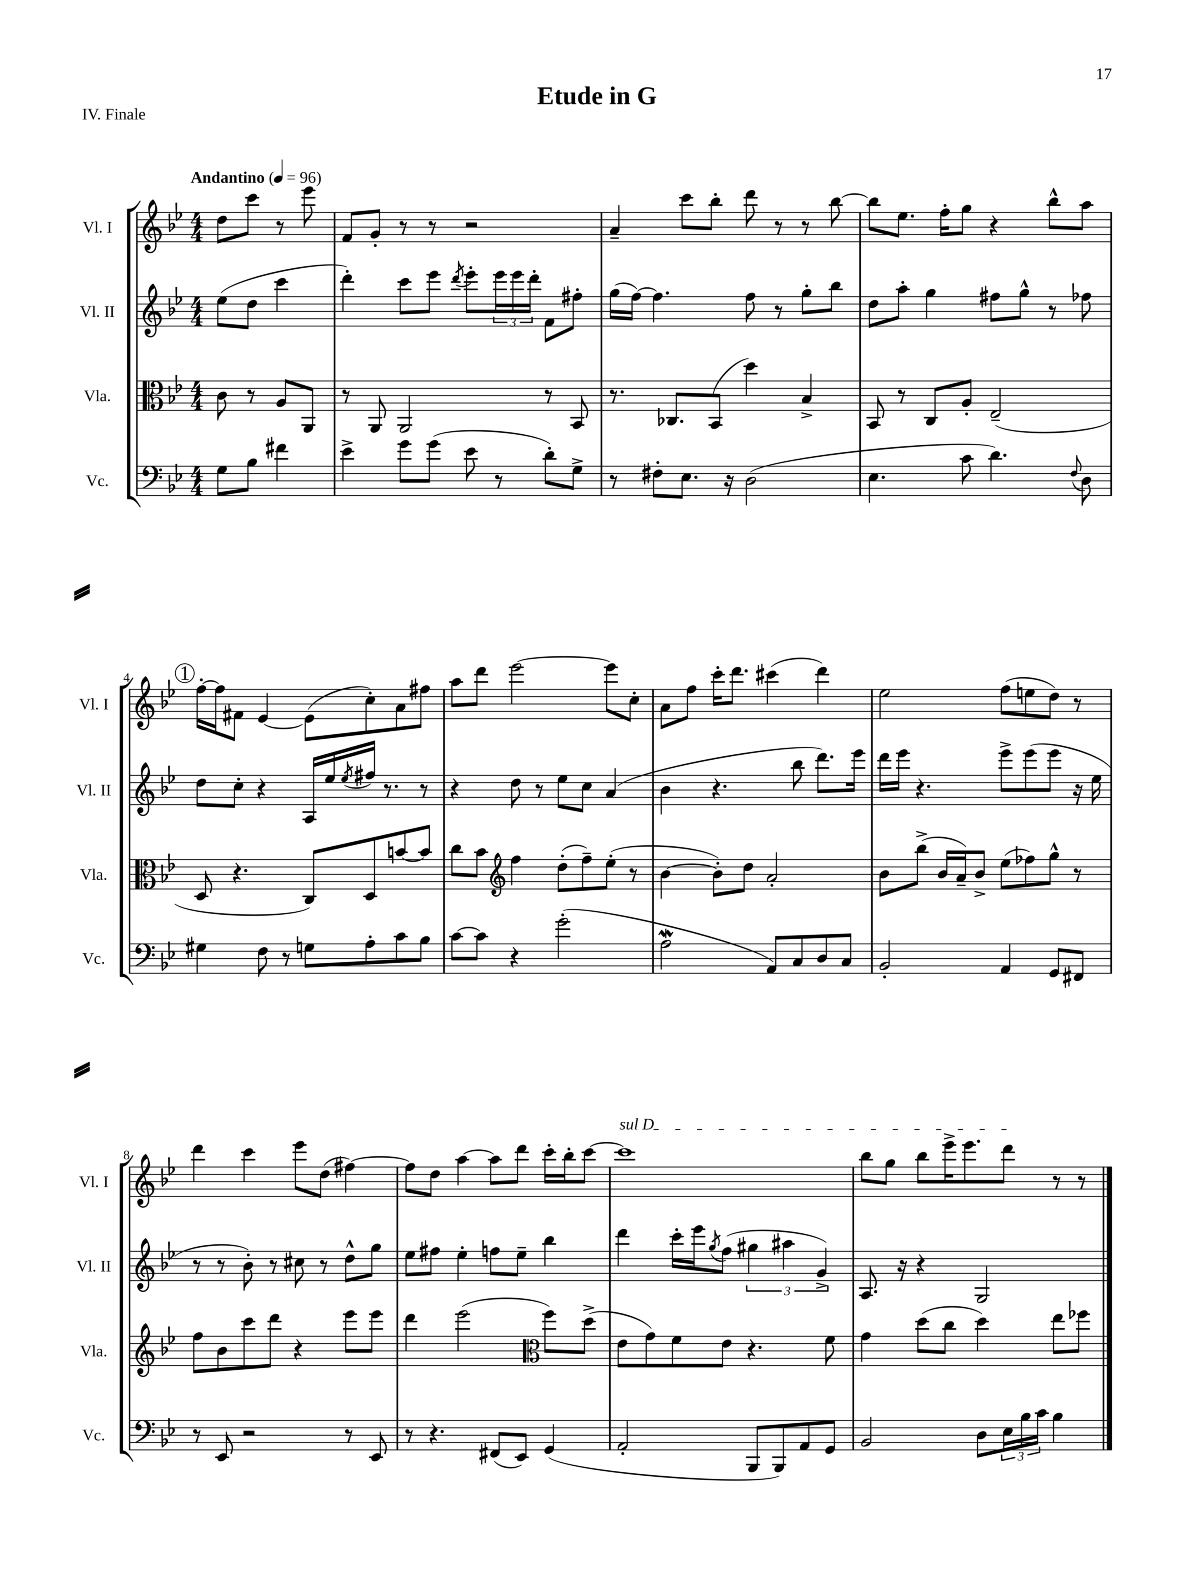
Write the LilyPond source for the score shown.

\header { title = "Etude in G" piece = "IV. Finale" }
<<
\new StaffGroup <<
\new Staff = "s0" \with { instrumentName = "Vl. I" shortInstrumentName = "Vl. I" } {
    \clef treble \key bes \major \numericTimeSignature \time 4/4 \partial 2 \tempo "Andantino" 4 = 96
    d''8 c'''8 r8 ees'''8 |
    f'8 g'8-. r8 r8 r2 |
    a'4-- c'''8 bes''8-. d'''8 r8 r8 bes''8~ |
    bes''8 ees''8. f''16-. g''8 r4 bes''8-^ a''8 |
    \mark \markup { \circle "1" } f''16~-. f''16 fis'8 ees'4~ ees'8( c''8-.) a'8 fis''8 |
    a''8 d'''8 ees'''2~ ees'''8 c''8-. |
    a'8 f''8 c'''16-. d'''8. cis'''4( d'''4) |
    ees''2 f''8( e''8 d''8) r8 |
    d'''4 c'''4 ees'''8 d''8( fis''4~) |
    fis''8 d''8 a''4~ a''8 d'''8 c'''16-. bes''16-. c'''8~ |
    \once \override TextSpanner.bound-details.left.text = \markup { \italic "sul D" } c'''1\startTextSpan |
    bes''8 g''8 bes''8 ees'''16-> ees'''8. d'''8\stopTextSpan r8 r8 \bar "|." |
}
\new Staff = "s1" \with { instrumentName = "Vl. II" shortInstrumentName = "Vl. II" } {
    \clef treble \key bes \major \numericTimeSignature \time 4/4 \partial 2
    ees''8( d''8 c'''4 |
    d'''4-.) c'''8 ees'''8 \acciaccatura { d'''8 } ees'''8-. \tuplet 3/2 { ees'''16 ees'''16 d'''16-. } f'8 fis''8-. |
    g''16( f''16~) f''4. f''8 r8 g''8-. bes''8 |
    d''8 a''8-. g''4 fis''8 g''8-^ r8 fes''8 |
    \mark \markup { \circle "1" } d''8 c''8-. r4 a16 ees''16 \acciaccatura { ees''8 } fis''16 r8. r8 |
    r4 d''8 r8 ees''8 c''8 a'4( |
    bes'4 r4. bes''8 d'''8.) ees'''16 |
    d'''16 ees'''16 r4. ees'''8-> ees'''8( ees'''8 r16 ees''16 |
    r8 r8 bes'8-.) r8 cis''8 r8 d''8-^ g''8 |
    ees''8 fis''8 ees''4-. f''8 ees''8-- bes''4 |
    d'''4 c'''16-. ees'''16 \acciaccatura { g''8 } f''8( \tuplet 3/2 { gis''4 ais''4 g'4->) } |
    a8. r16 r4 g2 \bar "|." |
}
\new Staff = "s2" \with { instrumentName = "Vla." shortInstrumentName = "Vla." } {
    \clef alto \key bes \major \numericTimeSignature \time 4/4 \partial 2
    c'8 r8 a8 a,8 |
    r8 a,8 a,2 r8 bes,8 |
    r8. ces8. bes,8( d''4) bes4-> |
    bes,8 r8 c8 a8-. ees2--( |
    \mark \markup { \circle "1" } d8 r4. c8) d8 b'8~ b'8 |
    c''8 bes'8 \clef treble f''4 d''8-.( f''8--) ees''8-.( r8 |
    bes'4~ bes'8-.) d''8 a'2-. |
    bes'8 bes''8->( bes'16 a'16--) bes'8-> ees''8( fes''8) g''8-^ r8 |
    f''8 bes'8 c'''8 d'''8 r4 ees'''8 ees'''8 |
    d'''4 ees'''2( \clef alto f''8) d''8->( |
    ees'8 g'8) f'8 ees'8 r4. f'8 |
    g'4 d''8( c''8 d''4) ees''8 fes''8 \bar "|." |
}
\new Staff = "s3" \with { instrumentName = "Vc." shortInstrumentName = "Vc." } {
    \clef bass \key bes \major \numericTimeSignature \time 4/4 \partial 2
    g8 bes8 fis'4 |
    ees'4-> g'8 g'8( ees'8 r8 d'8-.) g8-> |
    r8 fis8-. ees8. r16 d2( |
    ees4. c'8 d'4.) \appoggiatura { f8 } d8 |
    \mark \markup { \circle "1" } gis4 f8 r8 g8 a8-. c'8 bes8 |
    c'8~ c'8 r4 g'2-.( |
    a2\mordent a,8) c8 d8 c8 |
    bes,2-. a,4 g,8 fis,8 |
    r8 ees,8 r2 r8 ees,8 |
    r8 r4. fis,8( ees,8) g,4( |
    a,2-. bes,,8 bes,,8) a,8 g,8 |
    bes,2 d8 \tuplet 3/2 { ees16 bes16 c'16 } bes4 \bar "|." |
}
>>
>>
